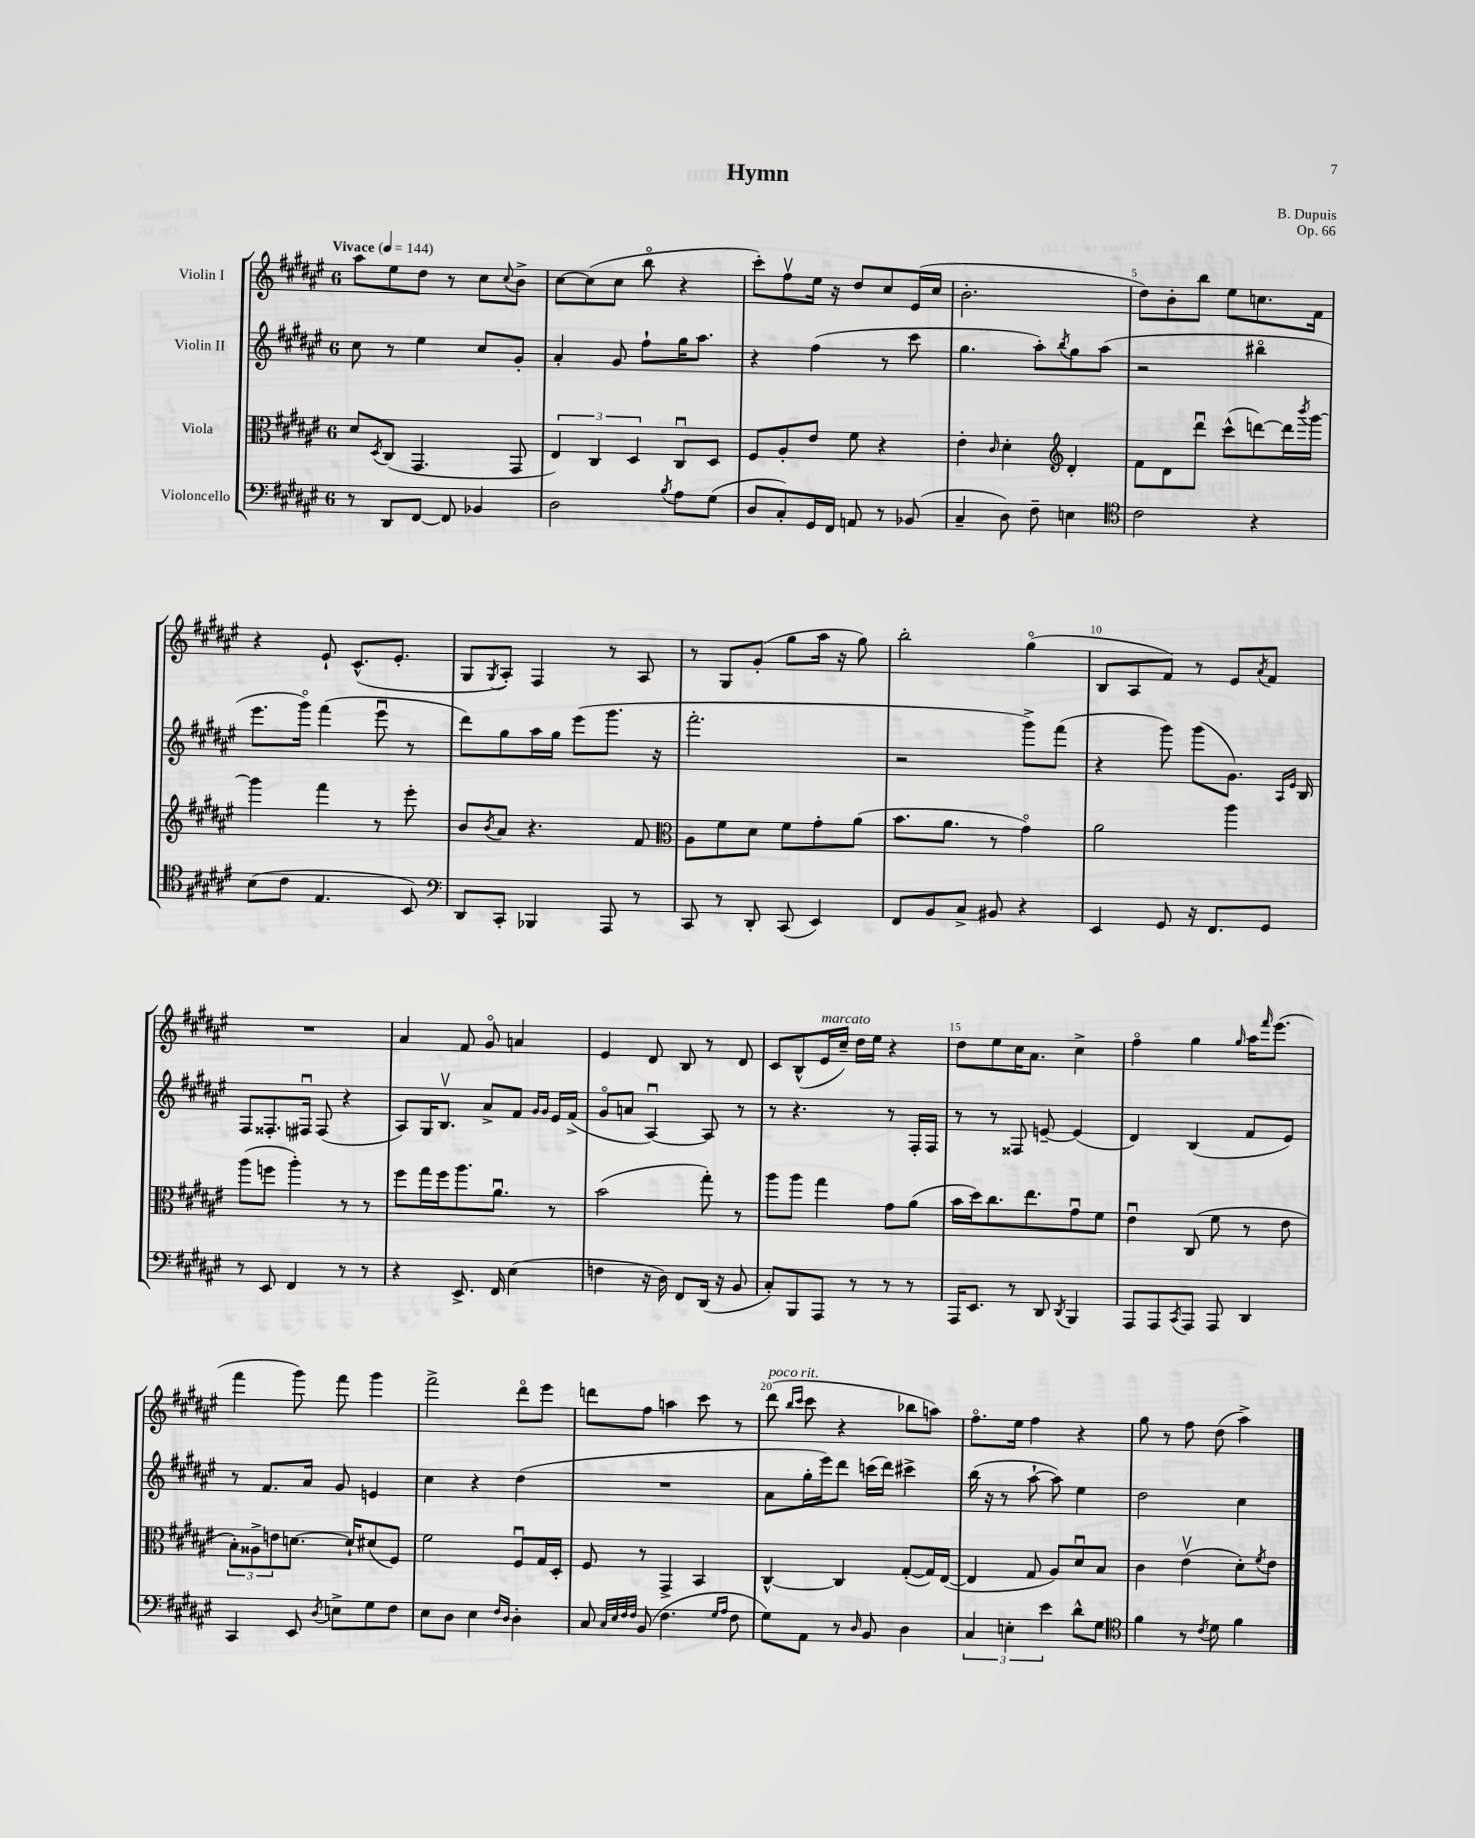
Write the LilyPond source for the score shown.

\header { title = "Hymn" composer = "B. Dupuis" opus = "Op. 66" }
<<
\new StaffGroup <<
\new Staff = "s0" \with { instrumentName = "Violin I" } {
    \clef treble \key fis \major \once \override Staff.TimeSignature.style = #'single-digit \time 6/8 \tempo "Vivace" 4 = 144
    ais''8 eis''8 dis''8 r8 cis''8 \appoggiatura { cis''8 } b'8-> |
    cis''8~ cis''8( cis''8 b''8\flageolet r4 |
    cis'''8-.) fis''8\upbow eis''16 r16 dis''8 cis''8 eis'16( cis''16 |
    b'2.-. |
    dis''8) b'8-. b''8 eis''8 c''8. fis'16 |
    r4 eis'8-! cis'8.-^( eis'8.-. |
    gis8 \acciaccatura { gis8 } ais8-.) fis4 r8 ais8 |
    r8 gis8 gis'8-.( gis''8 ais''16 r16 gis''8) |
    b''2-. gis''4\flageolet( |
    b8 ais8 fis'8) r8 eis'8 \acciaccatura { ais'8 } fis'8 |
    R2. |
    ais'4 fis'8 gis'8\flageolet a'4 |
    eis'4 dis'8 b8 r8 dis'8 |
    cis'8 b8-^( eis'16^\markup { \italic "marcato" } cis''16--) dis''16 eis''16 r4 |
    dis''8 eis''8 cis''16 ais'8. cis''4-> |
    fis''4\flageolet gis''4 \grace { gis''16 } ais''16 \grace { fis'''16 } eis'''8.( |
    fis'''4 gis'''8) fis'''8 gis'''4 |
    fis'''2-> dis'''8\flageolet eis'''8 |
    d'''8 fis''8 a''4 cis'''8 r8 |
    dis'''8^\markup { \italic "poco rit." }( \grace { b''16 cis'''16 } cis'''8 r4 bes''8 a''8) |
    fis''8.\flageolet eis''16 fis''4 r4 |
    gis''8 r8 fis''8 dis''8( ais''4->) \bar "|." |
}
\new Staff = "s1" \with { instrumentName = "Violin II" } {
    \clef treble \key fis \major \once \override Staff.TimeSignature.style = #'single-digit \time 6/8
    cis''8 r8 eis''4 cis''8 gis'8-. |
    ais'4-. gis'8 fis''8-! gis''16 ais''8. |
    r4 fis''4( r8 cis'''8 |
    gis''4. ais''8-.) \acciaccatura { b''8 } gis''8 ais''8( |
    r2 bis''4\flageolet |
    eis'''8. gis'''16\flageolet) fis'''4( eis'''8\downbow r8 |
    dis'''8) gis''8 ais''16 gis''16 eis'''8( gis'''8. r16 |
    fis'''2.-. |
    r2 gis'''8->) fis'''8( |
    r4 gis'''8) gis'''8( gis'8.) \grace { ais16 eis'16 } b16 |
    fis8 fisis8.-. fis16\downbow fis8( r4 |
    ais8) gis16 b8.\upbow ais'8-> fis'8 \grace { gis'16 gis'16 } eis'16 fis'16->( |
    gis'8\flageolet a'8 ais4~\downbow) ais8 r8 |
    r8 r4. r8 fis16-. fis16 |
    r8 r8 fisis8 e'8~-- e'4( |
    dis'4) b4( fis'8 eis'8) |
    r8 fis'8. ais'16 gis'8 e'4 |
    cis''4 r4 dis''4( |
    R2. |
    ais'8 gis''16-. eis'''16) dis'''8 c'''16( dis'''16) cis'''4-> |
    b''16( r16 r8 ais''8~-! ais''8) eis''4 |
    dis''2 cis''4 \bar "|." |
}
\new Staff = "s2" \with { instrumentName = "Viola" } {
    \clef alto \key fis \major \once \override Staff.TimeSignature.style = #'single-digit \time 6/8
    dis'8 \acciaccatura { dis8 } cis8( gis,4. gis,8 |
    \tuplet 3/2 { eis4) cis4 dis4 } cis8\downbow dis8 |
    fis8 ais8-. eis'8 fis'8 r4 |
    eis'4-. \grace { cis'16 } dis'4-. \clef treble dis'4-. |
    fis'8 dis'8 dis'''8\downbow cis'''8-^( d'''8~) d'''16 \acciaccatura { b'''8 } gis'''16~ |
    gis'''4 fis'''4 r8 eis'''8-. |
    b'8 \acciaccatura { b'8 } ais'8 r4. fis'8 |
    \clef alto ais8 fis'8 dis'8 fis'8 gis'8-. ais'8( |
    b'8. ais'8. r8 gis'4\flageolet) |
    ais'2 ais''4 |
    ais''8( f''8 ais''4-.) r8 r8 |
    fis''8 gis''16 fis''16 ais''8. ais'8.\downbow r8 |
    b'2( gis''8-.) r8 |
    ais''8 ais''8 gis''4 gis'8 ais'8( |
    b'16 dis''16) cis''8. eis''8. gis'8\downbow fis'8 |
    eis'4\downbow cis8( fis'8 r8 eis'8 |
    \tuplet 3/2 { b8-.) aisis8-> e'8 } d'8.~ d'16-! dis'8( fis8) |
    fis'2 fis8\downbow gis16 dis16-. |
    fis8 r8 gis,4-> b,4 |
    cis4~-^ cis4 gis8~-.( gis16) eis16~( |
    eis4 gis8 ais8) dis'8\downbow b8 |
    cis'4 eis'4\upbow( dis'8-.) \acciaccatura { fis'8 } eis'8 \bar "|." |
}
\new Staff = "s3" \with { instrumentName = "Violoncello" } {
    \clef bass \key fis \major \once \override Staff.TimeSignature.style = #'single-digit \time 6/8
    r8 dis,8 fis,8~ fis,8 bes,4 |
    dis2 \acciaccatura { b8 } ais8 gis8( |
    dis8 cis8-.) gis,16 fis,16 a,8 r8 bes,8( |
    cis4-- dis8) fis8-- e4 |
    \clef tenor cis'2 r4 |
    b8( cis'8 eis4. b,8) |
    \clef bass dis,8 cis,8-. bes,,4 ais,,8 r8 |
    cis,8 r8 dis,8-. cis,8( eis,4) |
    fis,8 b,8 cis8-> bis,8 r4 |
    eis,4 gis,8 r16 fis,8. gis,8 |
    r8 eis,8 fis,4 r8 r8 |
    r4 eis,8.-> fis,16 eis4( |
    f4 r16 dis16) fis,8 dis,16( r16 b,8 |
    cis8-.) b,,8 ais,,8 r8 r8 r8 |
    ais,,16 eis,8. r8 dis,8 \acciaccatura { dis,8 } b,,4 |
    ais,,8 ais,,8 \acciaccatura { cis,8 } ais,,8 ais,,8 dis,4 |
    cis,4 eis,8 \acciaccatura { dis8 } e8-> gis8 fis8 |
    eis8 dis8 eis4 \grace { fis16 dis16 } dis4-. |
    cis8 \grace { cis32 eis32 fis32 fis32 } b,8( fis4. \grace { gis16 ais16 } fis8 |
    gis8) ais,8 r8 \grace { dis16 } b,8 dis4 |
    \tuplet 3/2 { cis4 e4-. eis'4 } dis'8-^ gis8 |
    \clef tenor fis'4 r8 \acciaccatura { cis'8 } dis'8 fis'4 \bar "|." |
}
>>
>>
\layout { \context { \Score \override BarNumber.break-visibility = ##(#f #t #t) barNumberVisibility = #(every-nth-bar-number-visible 5) } }
